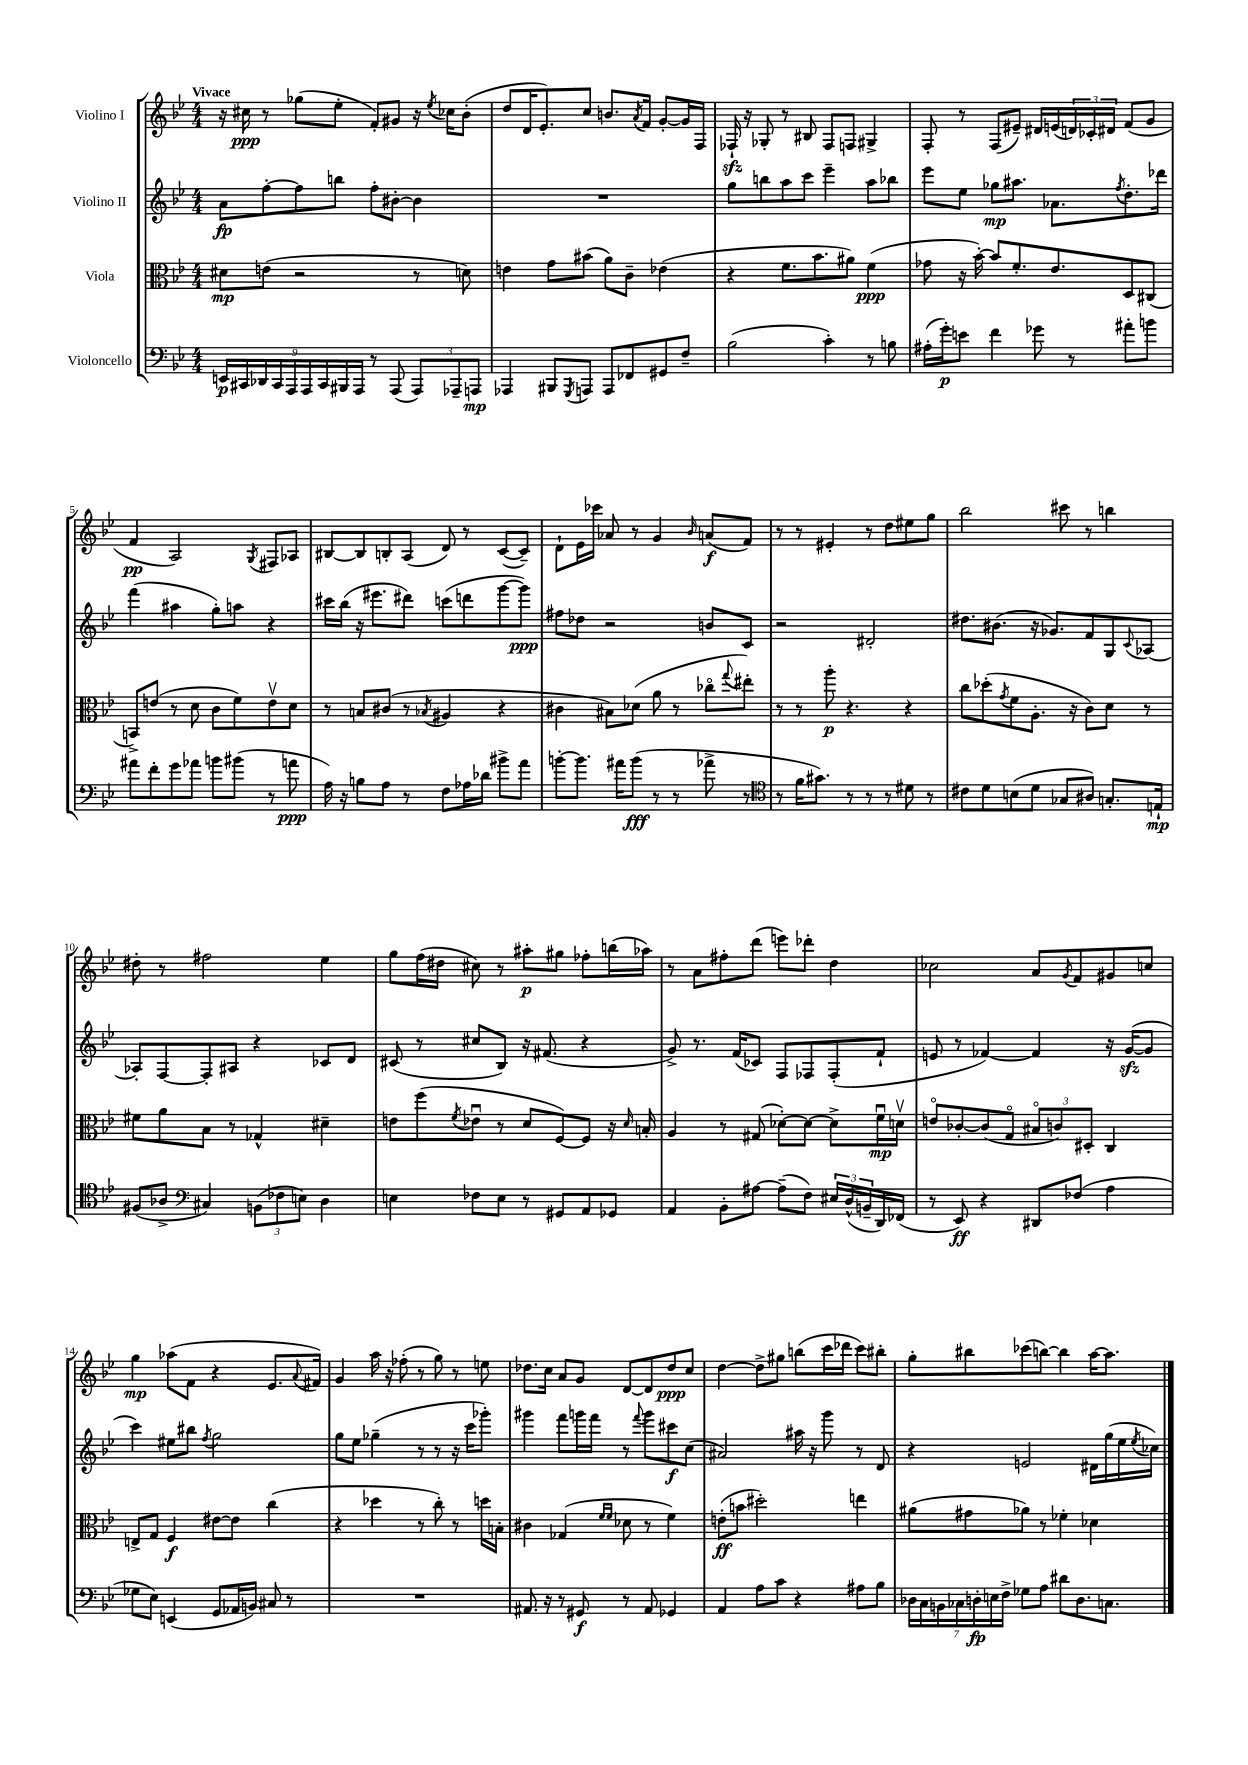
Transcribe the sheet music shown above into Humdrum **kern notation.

**kern	**dynam	**kern	**dynam	**kern	**dynam	**kern	**dynam
*part4	*part4	*part3	*part3	*part2	*part2	*part1	*part1
*staff4	*staff4	*staff3	*staff3	*staff2	*staff2	*staff1	*staff1
*I"Violoncello	*	*I"Viola	*	*I"Violino II	*	*I"Violino I	*
*clefF4	*	*clefC3	*	*clefG2	*	*clefG2	*
*k[b-e-]	*	*k[b-e-]	*	*k[b-e-]	*	*k[b-e-]	*
*M4/4	*	*M4/4	*	*M4/4	*	*M4/4	*
=1	=1	=1	=1	=1	=1	=1	=1
!	!	!	!	!	!	!LO:TX:a:B:t=Vivace	!
18EEn/LL	p	8d#X\L	mp	8a\L	fp	16r	.
18CC#X/	.	.	.	.	.	.	.
.	.	.	.	.	.	16cc#X\	ppp
18DD-X/	.	.	.	.	.	.	.
.	.	(8en\J	.	[8ff'\	.	8r	.
18CC#/	.	.	.	.	.	.	.
18AAA/	.	.	.	.	.	.	.
.	.	2r	.	8ff\]	.	(8gg-X\L	.
18AAA/	.	.	.	.	.	.	.
18CC#/	.	.	.	.	.	.	.
.	.	.	.	8bbn\J	.	8ee-'\J	.
18BBB#X/	.	.	.	.	.	.	.
18AAA/JJ	.	.	.	.	.	.	.
8r	.	.	.	8ff'\L	.	8f'/L)	.
(8AAA/	.	.	.	[8b#X'\J	.	8g#X/J	.
12AAA/L)	.	8r	.	4b#\]	.	16r	.
.	.	.	.	.	.	8qee-/	.
.	.	.	.	.	.	16cc-X\KL	.
12AAA-X~/	.	.	.	.	.	.	.
.	.	8dn\)	.	.	.	(8b-'\J	.
12AAAn/J	mp	.	.	.	.	.	.
=2	=2	=2	=2	=2	=2	=2	=2
4AAA-X/	.	4en\	.	1r	.	8dd/L	.
.	.	.	.	.	.	16d/K	.
.	.	.	.	.	.	8.e-'/)	.
8BBB#X/L	.	8g\L	.	.	.	.	.
8qGGG/	.	.	.	.	.	.	.
8AAAn/J	.	(8b#X\J	.	.	.	8cc/J	.
8AAA/L	.	8a\L)	.	.	.	8.bn/L	.
8FF-X/	.	8c~\J	.	.	.	.	.
.	.	.	.	.	.	8qa/	.
.	.	.	.	.	.	16f/Jk	.
8GG#X/	.	(4e-X\	.	.	.	[8g'/L	.
8F~/J	.	.	.	.	.	16g/L]	.
.	.	.	.	.	.	16F/JJ	.
=3	=3	=3	=3	=3	=3	=3	=3
(2B-\	.	4r	.	8gg\L	.	16F-Xzz`/	.
.	.	.	.	.	.	16r	.
.	.	.	.	8bbn\	.	8G-X'/	.
.	.	8.f\L	.	8aa\	.	8r	.
.	.	.	.	8ccc\J	.	8B#X/	.
.	.	8.b-\	.	.	.	.	.
4c'\)	.	.	.	4eee-~\	.	8F-/L	.
.	.	8a#X\J)	.	.	.	8Fn/J	.
8r	.	(4f\	ppp	8aa\L	.	4G#X^/	.
8Bn\	.	.	.	8bb-X\J	.	.	.
=4	=4	=4	=4	=4	=4	=4	=4
(16A#X'\LL	.	8g-X\	.	8eee-\L	.	8F'/	.
16g'\J)	p	.	.	.	.	.	.
8en\J	.	16r	.	8ee-\J	.	8r	.
.	.	[16b-'\)	.	.	.	.	.
4f\	.	8b-/L]	.	8gg-X\L	mp	(8F/L	.
.	.	8.f'/	.	8.aa#X\J	.	8e#X~/J)	.
8g-X\	.	.	.	.	.	16d#X/LL	.
.	.	8.e-/	.	8.a-X\L	.	(16en/	.
8r	.	.	.	.	.	24dn/)	.
.	.	.	.	.	.	24c-X'/	.
.	.	.	.	.	.	24d#X/JJ	.
.	.	.	.	8qff/	.	.	.
8a#X'\L	.	8D/	.	8.dd'\	.	(8f/L	.
8bn\J	.	(8C#X/J	.	.	.	8g/J	.
.	.	.	.	16ddd-X\Jk	.	.	.
!!LO:LB:g=z
=5	=5	=5	=5	=5	=5	=5	=5
8a#X\L	.	8BBn^/L)	.	(4fff\	.	4f/	pp
8f'\	.	(8en/J	.	.	.	.	.
8g\	.	8r	.	4aa#X\	.	2A/)	.
8a-X\J	.	8d\	.	.	.	.	.
8bn\L	.	8c\L	.	8gg'\L)	.	.	.
(8b#X\J	.	8f\)	.	8aan\J	.	.	.
.	.	.	.	.	.	8qG/	.
8r	.	8ev\	.	4r	.	8F#X/L	.
8an\	ppp	8d\J	.	.	.	8A-X/J	.
=6	=6	=6	=6	=6	=6	=6	=6
16A\)	.	8r	.	16ccc#X\LL	.	[8B#X/L	.
16r	.	.	.	(16bb-\JJ	.	.	.
8Bn\L	.	8Bn/L	.	16r	.	8B#/]	.
.	.	.	.	8.eee#X\L	.	.	.
8A\J	.	(8c#X/J	.	.	.	8Bn'/	.
8r	.	8r	.	8ddd#X\J)	.	(8A/J	.
.	.	8qB-X/	.	.	.	.	.
8F\L	.	4A#X/	.	(8cccn\L	.	8d/)	.
16A-X\L	.	.	.	8dddn\	.	8r	.
16d-X\JJ	.	.	.	.	.	.	.
8b#X^\L	.	4r	.	[8ggg\	.	([8c/L	.
8a\J	.	.	.	8ggg\J])	ppp	8c~/J])	.
=7	=7	=7	=7	=7	=7	=7	=7
[8bn'\L	.	4c#X\	.	8ff#X\L	.	8d`\L	.
8.b\J]	.	.	.	8dd-X\J	.	16e-\L	.
.	.	.	.	.	.	16ccc-X\JJ	.
.	.	8B#X\L)	.	2r	.	8a-X/	.
16a#X\KL	.	.	.	.	.	.	.
(8b\J	fff	(8d-X\J	.	.	.	8r	.
8r	.	8a\	.	.	.	4g/	.
8r	.	8r	.	.	.	.	.
.	.	.	.	.	.	16qqb-/	.
8a-X^\	.	8cc-X\L	.	8bn/L	.	(8an/L	f
.	.	8qqgg/	.	.	.	.	.
8r	.	8ee#X'\J)	.	8c/J	.	8f/J)	.
=8	=8	=8	=8	=8	=8	=8	=8
*clefC4	*	*	*	*	*	*	*
8r	.	8r	.	2r	.	8r	.
16f\KL	.	8r	.	.	.	8r	.
8.g#X\J)	.	.	.	.	.	.	.
.	.	8aa'\	p	.	.	4e#X'/	.
8r	.	4.r	.	.	.	.	.
8r	.	.	.	2d#X'/	.	8r	.
8r	.	.	.	.	.	8dd\L	.
8d#X\	.	4r	.	.	.	8ee#X\	.
8r	.	.	.	.	.	8gg\J	.
=9	=9	=9	=9	=9	=9	=9	=9
8c#X\L	.	8cc\L	.	8.dd#X\L	.	2bb-\	.
8d\	.	(8dd-X'\	.	.	.	.	.
.	.	.	.	(8.b#X\J	.	.	.
.	.	8qg/	.	.	.	.	.
(8Bn\	.	8f\	.	.	.	.	.
8d\J	.	8.A'\J	.	16r	.	.	.
.	.	.	.	8.g-X/L)	.	.	.
8G-X/L	.	.	.	.	.	8ccc#X\	.
.	.	16r	.	.	.	.	.
8A#X/J)	.	8c\L)	.	8f/	.	8r	.
8.Gn'/L	.	8d\J	.	8G/	.	4bbn\	.
.	.	.	.	8qqc/	.	.	.
.	.	8r	.	[8A-X/J	.	.	.
16En`/Jk	mp	.	.	.	.	.	.
!!LO:LB:g=z
=10	=10	=10	=10	=10	=10	=10	=10
(8F#X/L	.	8f#X\L	.	8A-X'/L]	.	8dd#X'\	.
8A-X^/J	.	8a\	.	[8F/	.	8r	.
*clefF4	*	*	*	*	*	*	*
4C#X/)	.	8B-\J	.	8F'/]	.	2ff#X\	.
.	.	8r	.	8A#X/J	.	.	.
(12BBn\L	.	4G-X^^/	.	4r	.	.	.
12F-X\	.	.	.	.	.	.	.
12En\J)	.	.	.	.	.	.	.
4D\	.	4d#X~\	.	8c-X/L	.	4ee-\	.
.	.	.	.	8d/J	.	.	.
=11	=11	=11	=11	=11	=11	=11	=11
4En\	.	8en\L	.	(8c#X/	.	8gg\L	.
.	.	(8ff\	.	8r	.	(16ff\L	.
.	.	.	.	.	.	16dd#X\JJ	.
.	.	8qf/	.	.	.	.	.
8F-X\L	.	8e-Xu\J	.	8cc#X/L	.	8cc#X\)	.
8E\J	.	8r	.	8B-/J)	.	8r	.
8r	.	8d/L	.	16r	.	8aa#X'\L	p
.	.	.	.	(8.f#X/	.	.	.
8GG#X/L	.	[8F/)	.	.	.	8gg#X\J	.
8AA/	.	8F/J]	.	4r	.	8ff-X'\L	.
8GG-X/J	.	16r	.	.	.	(16bbn\L	.
.	.	16qqd/	.	.	.	.	.
.	.	16Bn'/	.	.	.	16aa-X\JJ)	.
=12	=12	=12	=12	=12	=12	=12	=12
4AA/	.	4A/	.	8g^/)	.	8r	.
.	.	.	.	8.r	.	8a\L	.
8BB-'\L	.	8r	.	.	.	8ff#X'\	.
.	.	.	.	(16f/KL	.	.	.
[8A#X\J	.	(8G#X/	.	8c-X/J)	.	(8ddd\J	.
(8A#~\L]	.	[8d-X'\L)	.	8F/L	.	8eeen\L)	.
8F\J)	.	8d-\J_	.	8F-X/	.	8ddd-X'\J	.
24E#X/LL	.	8d-^\L]	.	(8F-'/	.	4dd\	.
(24D^^/	.	.	.	.	.	.	.
24BBn~/	.	.	.	.	.	.	.
16DD/)	.	16fu\L	mp	8f`/J	.	.	.
(16FF-X/JJ	.	16dnv\JJ	.	.	.	.	.
=13	=13	=13	=13	=13	=13	=13	=13
8r	.	8en/L	.	8en/	.	2cc-X\	.
8EE-/)	ff	[8c-X'/	.	8r	.	.	.
4r	.	(8c-/]	.	[4f-X/)	.	.	.
.	.	8G/J	.	.	.	.	.
8DD#X/L	.	12B#X/L	.	4f-/]	.	8a/L	.
.	.	12cn/)	.	.	.	.	.
.	.	.	.	.	.	8qg/	.
(8F-X/J	.	.	.	.	.	8f/	.
.	.	12D#X'/J	.	.	.	.	.
4A\	.	4C/	.	16r	.	8g#X/	.
.	.	.	.	([16gzz/KL	.	.	.
.	.	.	.	8g/J]	.	8ccn/J	.
!!LO:LB:g=z
=14	=14	=14	=14	=14	=14	=14	=14
8G-X\L	.	8En^/L	.	4ccc\)	.	4gg\	mp
8E-\J)	.	8G/J	.	.	.	.	.
(4EEn/	.	4F/	f	8ee#X\L	.	(8aa-X\L	.
.	.	.	.	8bb#X\J	.	8f\J	.
.	.	.	.	8qff/	.	.	.
8GG/L	.	[8e#X\L	.	2gg\	.	4r	.
16AA-X/L	.	8e#\J]	.	.	.	.	.
16BBn/JJ)	.	.	.	.	.	.	.
8C#X/	.	(4cc\	.	.	.	8.e-/L	.
8r	.	.	.	.	.	.	.
.	.	.	.	.	.	8qqa/	.
.	.	.	.	.	.	16f#X/Jk)	.
=15	=15	=15	=15	=15	=15	=15	=15
1r	.	4r	.	8gg\L	.	4g/	.
.	.	.	.	8ee-\J	.	.	.
.	.	4dd-X\	.	(4gg-X~\	.	16aa\	.
.	.	.	.	.	.	16r	.
.	.	.	.	.	.	(8ff-X'\	.
.	.	8r	.	8r	.	8r	.
.	.	8cc'\)	.	8r	.	8gg\)	.
.	.	8r	.	16r	.	8r	.
.	.	.	.	16ccc\KL	.	.	.
.	.	16ddn\LL	.	8ggg-X'\J)	.	8een\	.
.	.	16Bn'\JJ	.	.	.	.	.
=16	=16	=16	=16	=16	=16	=16	=16
8.AA#X/	.	4c#X\	.	4ggg#X\	.	8.dd-X\L	.
16r	.	.	.	.	.	16cc\Jk	.
8r	.	(4G-X/	.	8fff\L	.	8a/L	.
8GG#X/	f	.	.	16gggn\L	.	8g/J	.
.	.	.	.	16fff\JJ	.	.	.
.	.	16qqf/LL	.	.	.	.	.
.	.	16qqf/JJ	.	.	.	.	.
8r	.	8d-X\	.	8r	.	[8d/L	.
.	.	.	.	8qqfff/	.	.	.
8AA#/	.	8r	.	8ggg\L	.	8d/]	.
4GG-X/	.	4f\)	.	8ccc#X\	f	8dd-/	ppp
.	.	.	.	(8cc\J	.	8cc/J	.
=17	=17	=17	=17	=17	=17	=17	=17
4AA/	.	(8en'\L	ff	2a#X/)	.	[4dd\	.
.	.	8bn\J	.	.	.	.	.
8A\L	.	2dd#X'\)	.	.	.	8dd^\L]	.
8c\J	.	.	.	.	.	8gg#X\J	.
4r	.	.	.	16aa#X\	.	(8bbn\L	.
.	.	.	.	16r	.	.	.
.	.	.	.	8ggg\	.	16ccc\L	.
.	.	.	.	.	.	16ddd-X\JJ	.
8A#X\L	.	4een\	.	8r	.	8ccc\L)	.
8B-\J	.	.	.	8d/	.	8bb#X'\J	.
=18	=18	=18	=18	=18	=18	=18	=18
28D-X\LL	.	(8a#X\L	.	4r	.	8gg'\L	.
28C\	.	.	.	.	.	.	.
28BBn\	.	.	.	.	.	.	.
28C-X\	.	.	.	.	.	.	.
.	.	8g#X\	.	.	.	8bb#X\	.
28Dn'\	fp	.	.	.	.	.	.
28En\	.	.	.	.	.	.	.
28F^\JJ	.	.	.	.	.	.	.
8G-X\L	.	8a-X\J)	.	2en/	.	(8ccc-X\	.
8A\J	.	8r	.	.	.	[8bbn\J)	.
8d#X\L	.	4f-X'\	.	.	.	4bb\]	.
8.D\	.	.	.	.	.	.	.
.	.	4d-X\	.	16d#X\LL	.	[16aa\KL	.
8.Cn\J	.	.	.	(16gg\	.	8.aa\J]	.
.	.	.	.	16ee-\	.	.	.
.	.	.	.	8qee-/	.	.	.
.	.	.	.	16cc-X\JJ)	.	.	.
==	==	==	==	==	==	==	==
*-	*-	*-	*-	*-	*-	*-	*-
